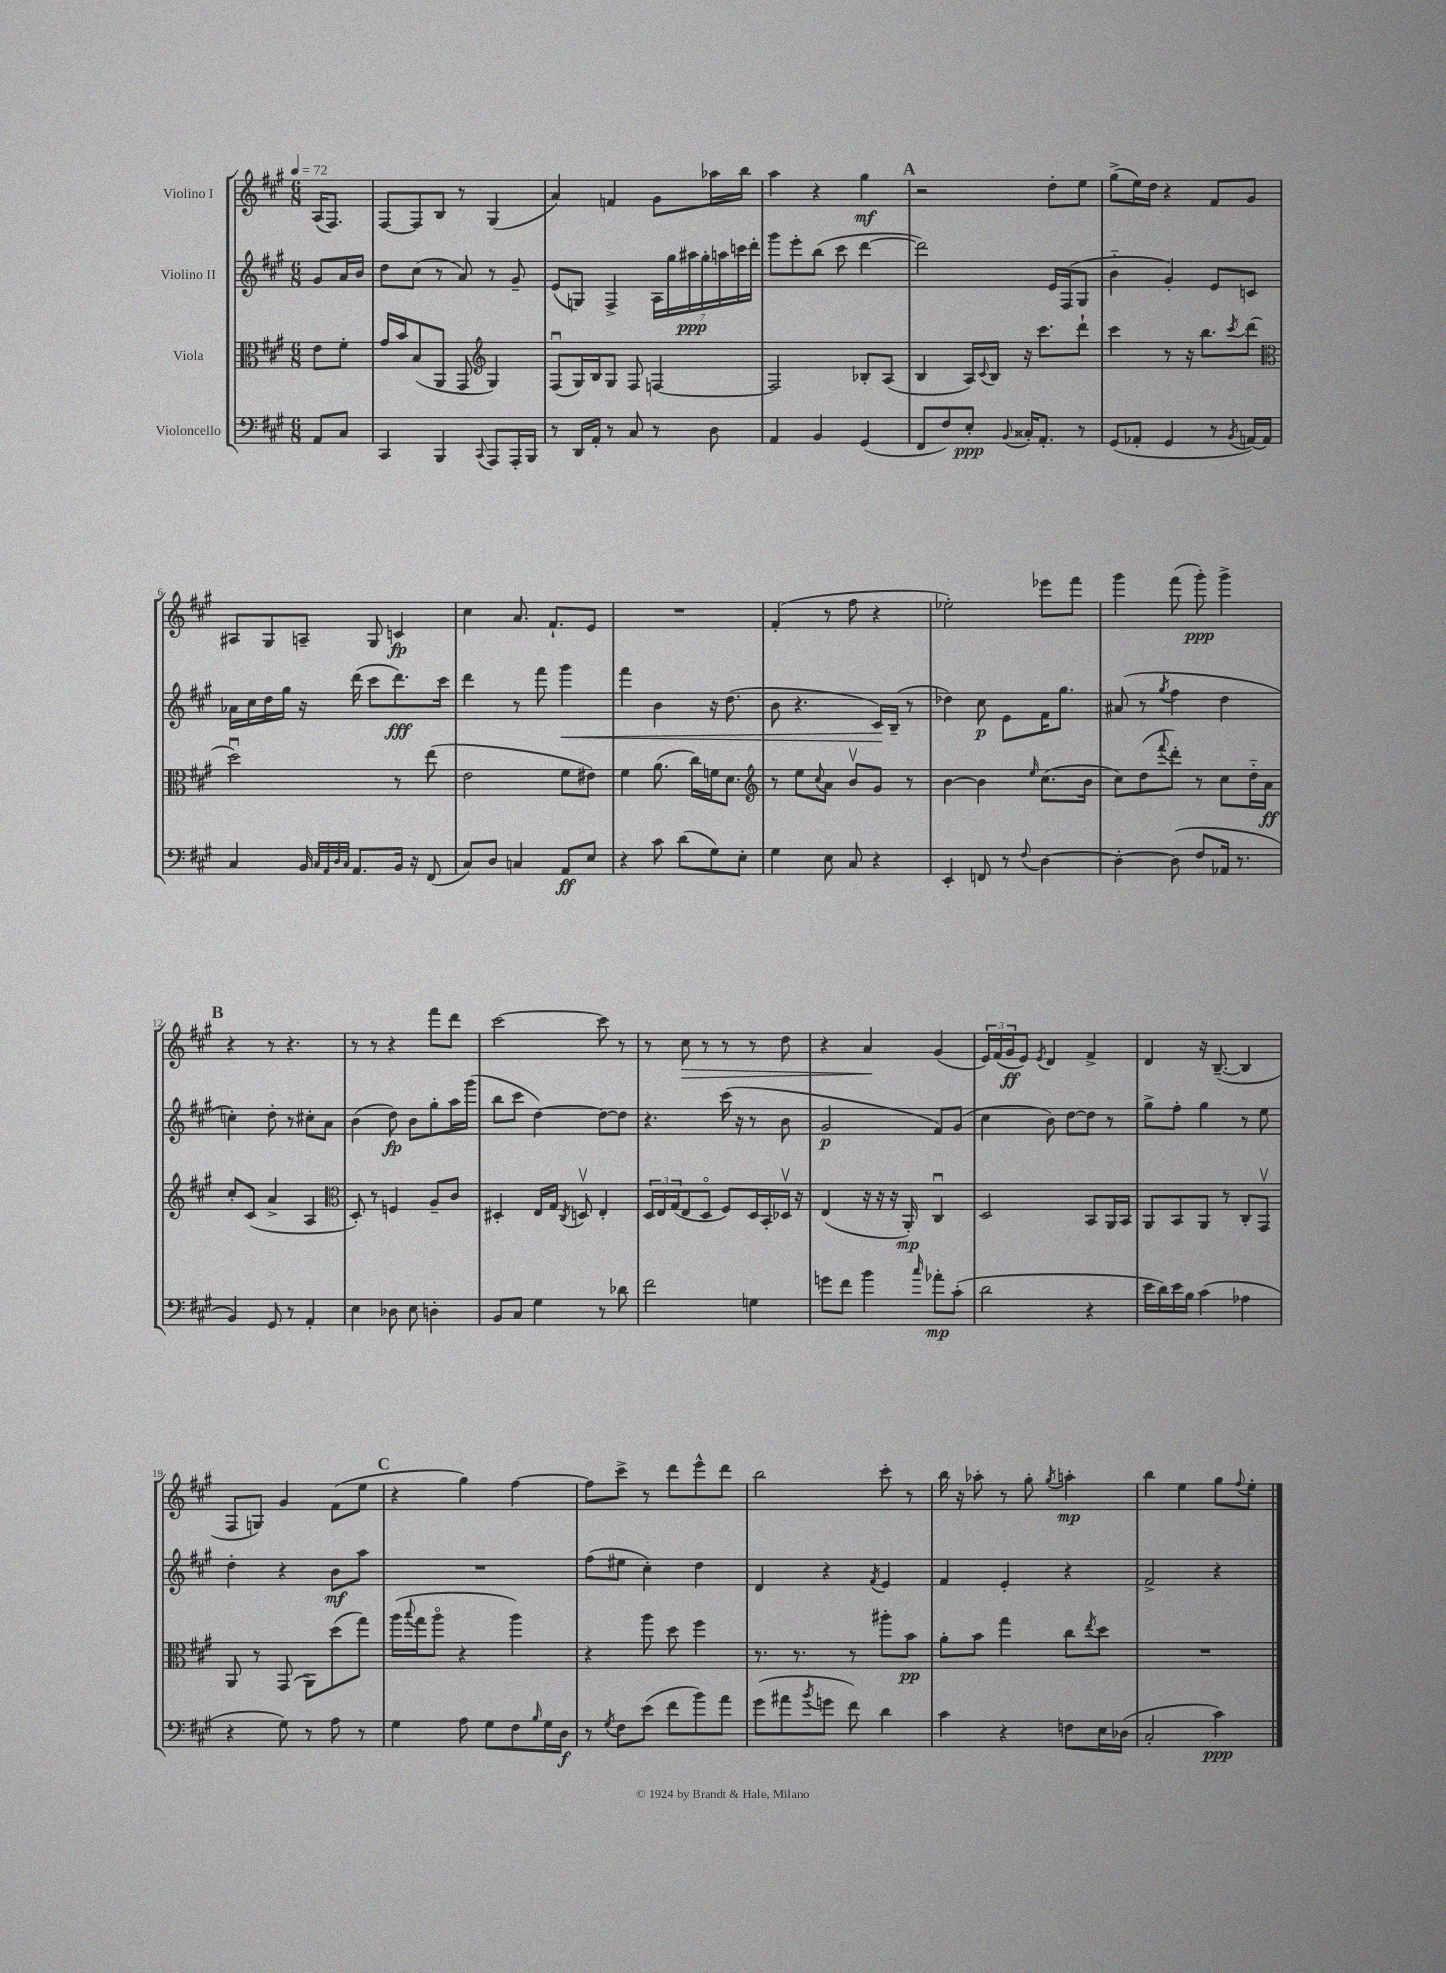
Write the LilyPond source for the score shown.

<<
\new StaffGroup <<
\new Staff = "s0" \with { instrumentName = "Violino I" } {
    \clef treble \key a \major \numericTimeSignature \time 6/8 \partial 4 \tempo 4 = 72
    a16( fis8.) |
    fis8~ fis8 b8 r8 gis4( |
    a'4) f'4 gis'8 aes''16 b''16 |
    a''4 r4 gis''4\mf |
    \mark \markup { \bold "A" } r2 d''8-. e''8 |
    gis''8->( e''16) d''16 r4 fis'8 gis'8 |
    ais8 gis8 a8-- gis8 c'4\fp |
    cis''4 a'8. fis'8.-! e'8 |
    R2. |
    fis'4-.( r8 fis''8 r4 |
    ees''2-.) ees'''8 fis'''8 |
    gis'''4 fis'''8( gis'''8-.\ppp) gis'''4-> |
    \mark \markup { \bold "B" } r4 r8 r4. |
    r8 r8 r4 fis'''8 d'''8 |
    cis'''2~ cis'''8 r8 |
    r8 cis''8\> r8 r8 r8 d''8 |
    r4 a'4\! gis'4( |
    \tuplet 3/2 { e'16) fis'16( gis'16\ff } e'8) \acciaccatura { e'8 } d'4 fis'4-> |
    d'4 r16 b8.~--( b4 |
    fis8 g8) gis'4 fis'8( e''8 |
    \mark \markup { \bold "C" } r4 gis''4) fis''4~ |
    fis''8 cis'''8-> r8 d'''8 e'''8-^ d'''8 |
    b''2 cis'''8-. r8 |
    b''16 r16 aes''8-. r8 gis''8-. \acciaccatura { gis''8 } a''4-.\mp |
    b''4 e''4 gis''8 \appoggiatura { fis''8 } e''8-. \bar "|." |
}
\new Staff = "s1" \with { instrumentName = "Violino II" } {
    \clef treble \key a \major \numericTimeSignature \time 6/8 \partial 4
    gis'8 a'16 b'16 |
    d''8 cis''8( r8 a'8) r8 gis'8-- |
    e'8( g8) fis4-> \tuplet 7/4 { a16 gis''16 ais''16\ppp gis''16-. a''16 c'''16 d'''16-. } |
    gis'''8 e'''8-. b''8( cis'''8 d'''4~ |
    \mark \markup { \bold "A" } d'''2) e'16 fis16( gis8 |
    b'4-_ gis'4-.) e'8 c'8 |
    aes'16 cis''16 d''16 gis''16 r16 d'''16( cis'''8 d'''8.\fff) cis'''16 |
    d'''4 r8 fis'''8 gis'''4\< |
    fis'''4 b'4 r16 d''8.( |
    b'8 r4. cis'16\!) b16--( r8 |
    des''4) cis''8\p e'8 fis'16 gis''8. |
    ais'8( r8 \acciaccatura { gis''8 } fis''4 d''4 |
    \mark \markup { \bold "B" } c''4-.) d''8-. r8 cis''8-. a'8 |
    b'4( d''8\fp) b'8 gis''8-. a''16 gis'''16( |
    b''8 cis'''8 d''4~) d''8~ d''8 |
    r4. cis'''16( r16 r8 b'8 |
    gis'2\p fis'8) gis'8( |
    cis''4 b'8) d''8~ d''8 r8 |
    gis''8-> fis''8-. gis''4 r8 e''8 |
    d''4-. r4 b'8\mf a''8 |
    \mark \markup { \bold "C" } R2. |
    fis''8( eis''8 cis''4-.) d''4 |
    d'4 r4 \acciaccatura { fis'8 } e'4 |
    fis'4 e'4-. r4 |
    fis'2-> r4 \bar "|." |
}
\new Staff = "s2" \with { instrumentName = "Viola" } {
    \clef alto \key a \major \numericTimeSignature \time 6/8 \partial 4
    e'8 fis'8-. |
    gis'16 b'16 b8( a,8 gis,8 \clef treble gis4) |
    fis8\downbow( gis16) b16 gis8 fis8 f4~ |
    f2 bes8-. a8( |
    \mark \markup { \bold "A" } b4 a16) \appoggiatura { cis'8 } b16 r16 cis'''8. d'''8-! |
    cis'''4 r8 r16 b''8. \acciaccatura { cis'''8 } d'''8( |
    \clef alto d''2\downbow) r8 e''8( |
    e'2 fis'8 eis'8) |
    fis'4 a'8.( cis''16) f'16 d'8. |
    \clef treble r8 e''8 \appoggiatura { cis''8 } a'8 b'8\upbow gis'8 r8 |
    b'4~ b'4 \grace { e''16 } cis''8.( b'16 |
    cis''8) d''8( \appoggiatura { fis'''8 } d'''8-.) r8 cis''8 d''16-_ a'16\ff |
    \mark \markup { \bold "B" } cis''8-. cis'8( a'4-> a4 |
    \clef alto d8-.) r8 f4 a8-- cis'8 |
    dis4-. e16 gis16 \acciaccatura { cis8 } d8\upbow e4-. |
    \tuplet 3/2 { d16 e16 gis16( } e8 d8\flageolet fis8) d16 b,16-. des16\upbow r16 |
    e4( r16 r16 r16 a,16-.\mp) cis4\downbow |
    d2 b,8 a,16 b,16 |
    a,8 b,8 a,8 r8 cis8-. gis,8\upbow |
    a,8 r8 gis,8( a,8) d''8( gis''8) |
    \mark \markup { \bold "C" } a''16( \appoggiatura { b''8 } gis''16 a''8\flageolet r4 a''4) |
    r4 a''8 d''8 fis''4 |
    r8. r8. r8 ais''8-. b'8\pp |
    a'8-. b'8 gis''4 cis''8 \acciaccatura { e''8 } d''8 |
    R2. \bar "|." |
}
\new Staff = "s3" \with { instrumentName = "Violoncello" } {
    \clef bass \key a \major \numericTimeSignature \time 6/8 \partial 4
    a,8 cis8 |
    cis,4 b,,4 \appoggiatura { cis,8 } a,,8 a,,16-. b,,16 |
    r8 d,16 a,16-. r8 cis8 r8 d8 |
    a,4 b,4 gis,4( |
    \mark \markup { \bold "A" } fis,8 fis8) e8-.\ppp \appoggiatura { b,8 } cisis16-. a,8.-. r8 |
    gis,8( aes,8-. gis,4 r8 \acciaccatura { b,8 } a,16~) a,16 |
    cis4 b,16 \grace { cis32 a,32 d32 cis32 } a,8. b,16 r16 fis,8( |
    cis8) d8 c4 a,8\ff e8 |
    r4 cis'8 d'8( gis8) e8-. |
    gis4 e8 cis8 r4 |
    e,4-. f,8 r8 \appoggiatura { fis8 } d4~ |
    d4~-. d8( fis8 aes,16 r8. |
    \mark \markup { \bold "B" } b,4) gis,8 r8 a,4-. |
    e4 des8 e8 d4-. |
    b,8 cis8 gis4 r8 des'8 |
    fis'2 g4 |
    g'8 fis'8 b'4 \grace { cis''16 } aes'8-.\mp cis'8-.( |
    d'2 r4 |
    e'16 d'16) e'16 b16 cis'4( aes4 |
    r4 gis8) r8 a8 r8 |
    \mark \markup { \bold "C" } gis4 a8 gis8 fis8 \grace { b16 } gis16 d16\f |
    r8 \acciaccatura { gis8 } fis8 e'8( fis'8 b'8) a'8 |
    gis'8( ais'8 \acciaccatura { b'8 } g'8 fis'8) d'4 |
    cis'4 r4 f8 e16 des16( |
    cis2-. cis'4\ppp) \bar "|." |
}
>>
>>
